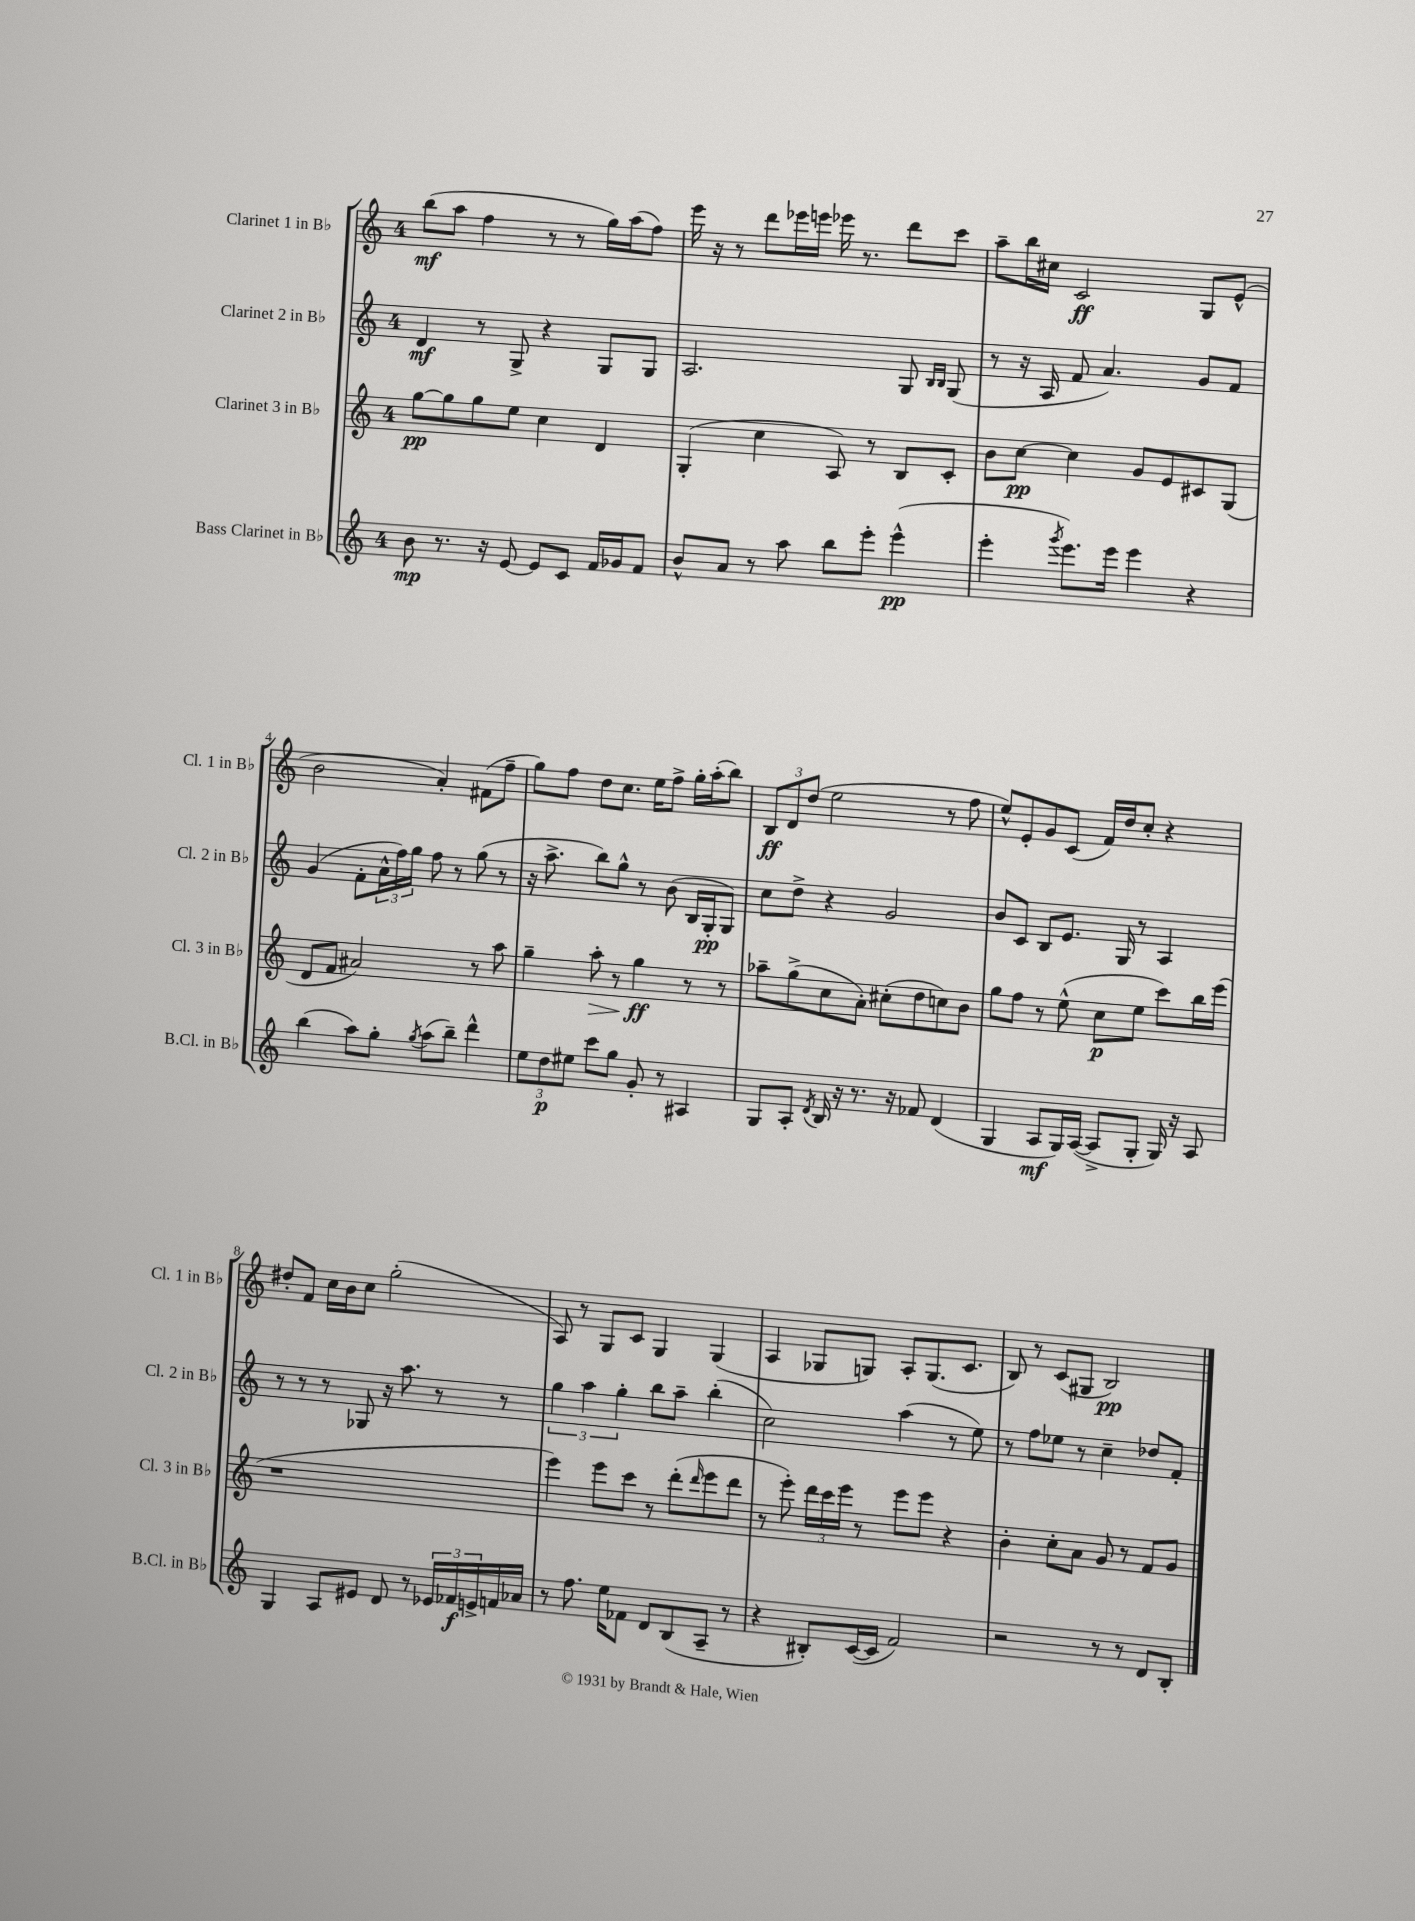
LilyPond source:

<<
\new StaffGroup <<
\new Staff = "s0" \with { instrumentName = "Clarinet 1 in Bb" shortInstrumentName = "Cl. 1 in Bb" } {
    \clef treble \key c \major \once \override Staff.TimeSignature.style = #'single-digit \time 4/4
    b''8\mf( a''8 f''4 r8 r8 g''16) a''16( f''8) |
    e'''16 r16 r8 d'''8 ees'''16 e'''16 ees'''16 r8. d'''8 c'''8 |
    a''8-- b''16 cis''16 c'2\ff g8 e'8-^( |
    b'2 a'4-.) fis'8( f''8-- |
    g''8) f''8 d''8 c''8. e''16 f''8-> g''16-. a''16-.( b''8) |
    \tuplet 3/2 { b8\ff d'8 d''8( } e''2 r8 f''8 |
    e''8-^) e'8-. g'8 c'8( f'16) d''16 c''8-. r4 |
    dis''8-. f'8 c''16 b'16 c''8 g''2-.( |
    a8) r8 g8 c'8 g4 g4( |
    a4 ges8 g8) a8-. g8.( c'8. |
    b8) r8 c'8( gis8 b2\pp) \bar "|." |
}
\new Staff = "s1" \with { instrumentName = "Clarinet 2 in Bb" shortInstrumentName = "Cl. 2 in Bb" } {
    \clef treble \key c \major \once \override Staff.TimeSignature.style = #'single-digit \time 4/4
    d'4\mf r8 g8-> r4 g8 g8 |
    a2. g8 \grace { b16 b16 } g8( |
    r8 r16 a16 f'8 a'4.) g'8 f'8 |
    g'4( f'8-. \tuplet 3/2 { a'16-^ f''16) g''16 } f''8 r8 g''8( r8 |
    r16 a''8.-> b''8) g''8-^ r8 b'8( b16 g16-.\pp g8) |
    c''8 d''8-> r4 g'2 |
    b'8 c'8 b8 e'8. g16 r8 a4 |
    r8 r8 r8 ges8 r16 a''8. r8 r8 |
    \tuplet 3/2 { g''4 a''4 g''4-. } b''8 a''8-- b''4-.( |
    c''2) a''4( r8 e''8) |
    r8 f''8 ees''8 r8 c''4-- des''8 f'8-. \bar "|." |
}
\new Staff = "s2" \with { instrumentName = "Clarinet 3 in Bb" shortInstrumentName = "Cl. 3 in Bb" } {
    \clef treble \key c \major \once \override Staff.TimeSignature.style = #'single-digit \time 4/4
    g''8~\pp g''8 g''8 e''8 c''4 d'4 |
    g4-.( c''4 a8) r8 b8 c'8-. |
    b'8 c''8~\pp c''4 g'8 e'8 cis'8 g8( |
    d'8 f'8 ais'2) r8 a''8 |
    g''4-- a''8-.\> r8 g''4\ff\! r8 r8 |
    aes''8-- g''8->( c''8 a'8-.) cis''8-.( d''8 c''8) b'8 |
    g''8 f''8 r8 e''8-^( c''8\p e''8 c'''8) b''16 e'''16( |
    r1 |
    e'''4) e'''8 c'''8 r8 d'''8-.( \grace { d'''16 } e'''8 d'''8 |
    r8 e'''8-.) \tuplet 3/2 { d'''16 c'''16 e'''16 } r8 e'''8 e'''8 r4 |
    b'4-. c''8-. a'8 g'8 r8 f'8 g'8 \bar "|." |
}
\new Staff = "s3" \with { instrumentName = "Bass Clarinet in Bb" shortInstrumentName = "B.Cl. in Bb" } {
    \clef treble \key c \major \once \override Staff.TimeSignature.style = #'single-digit \time 4/4
    b'8\mp r8. r16 e'8~ e'8 c'8 f'16 ges'16 f'8 |
    b'8-^ a'8 r8 a''8 b''8 e'''8-. e'''4-^\pp( |
    e'''4-. \acciaccatura { g'''8 } e'''8.) e'''16 e'''4 r4 |
    b''4( a''8) g''8-. \acciaccatura { g''8 } a''8( b''8--) d'''4-^ |
    \tuplet 3/2 { e''8 d''8\p eis''8 } c'''8 g''8 g'8-. r8 ais4 |
    g8 a8-. \acciaccatura { d'8 } b16 r16 r8. r16 fes'8 d'4( |
    g4 a8\mf g16) a16~( a8-> g8-. g16) r16 a8 |
    g4 a8 eis'8 d'8 r8 \tuplet 3/2 { ees'16 fes'16\f e'16-> } f'16 aes'16 |
    r8 f''8. e''16 fes'8 d'8 b8( a8-- r8 |
    r4 bis8-.) c'16~( c'16 f'2) |
    r2 r8 r8 d'8 b8-. \bar "|." |
}
>>
>>
